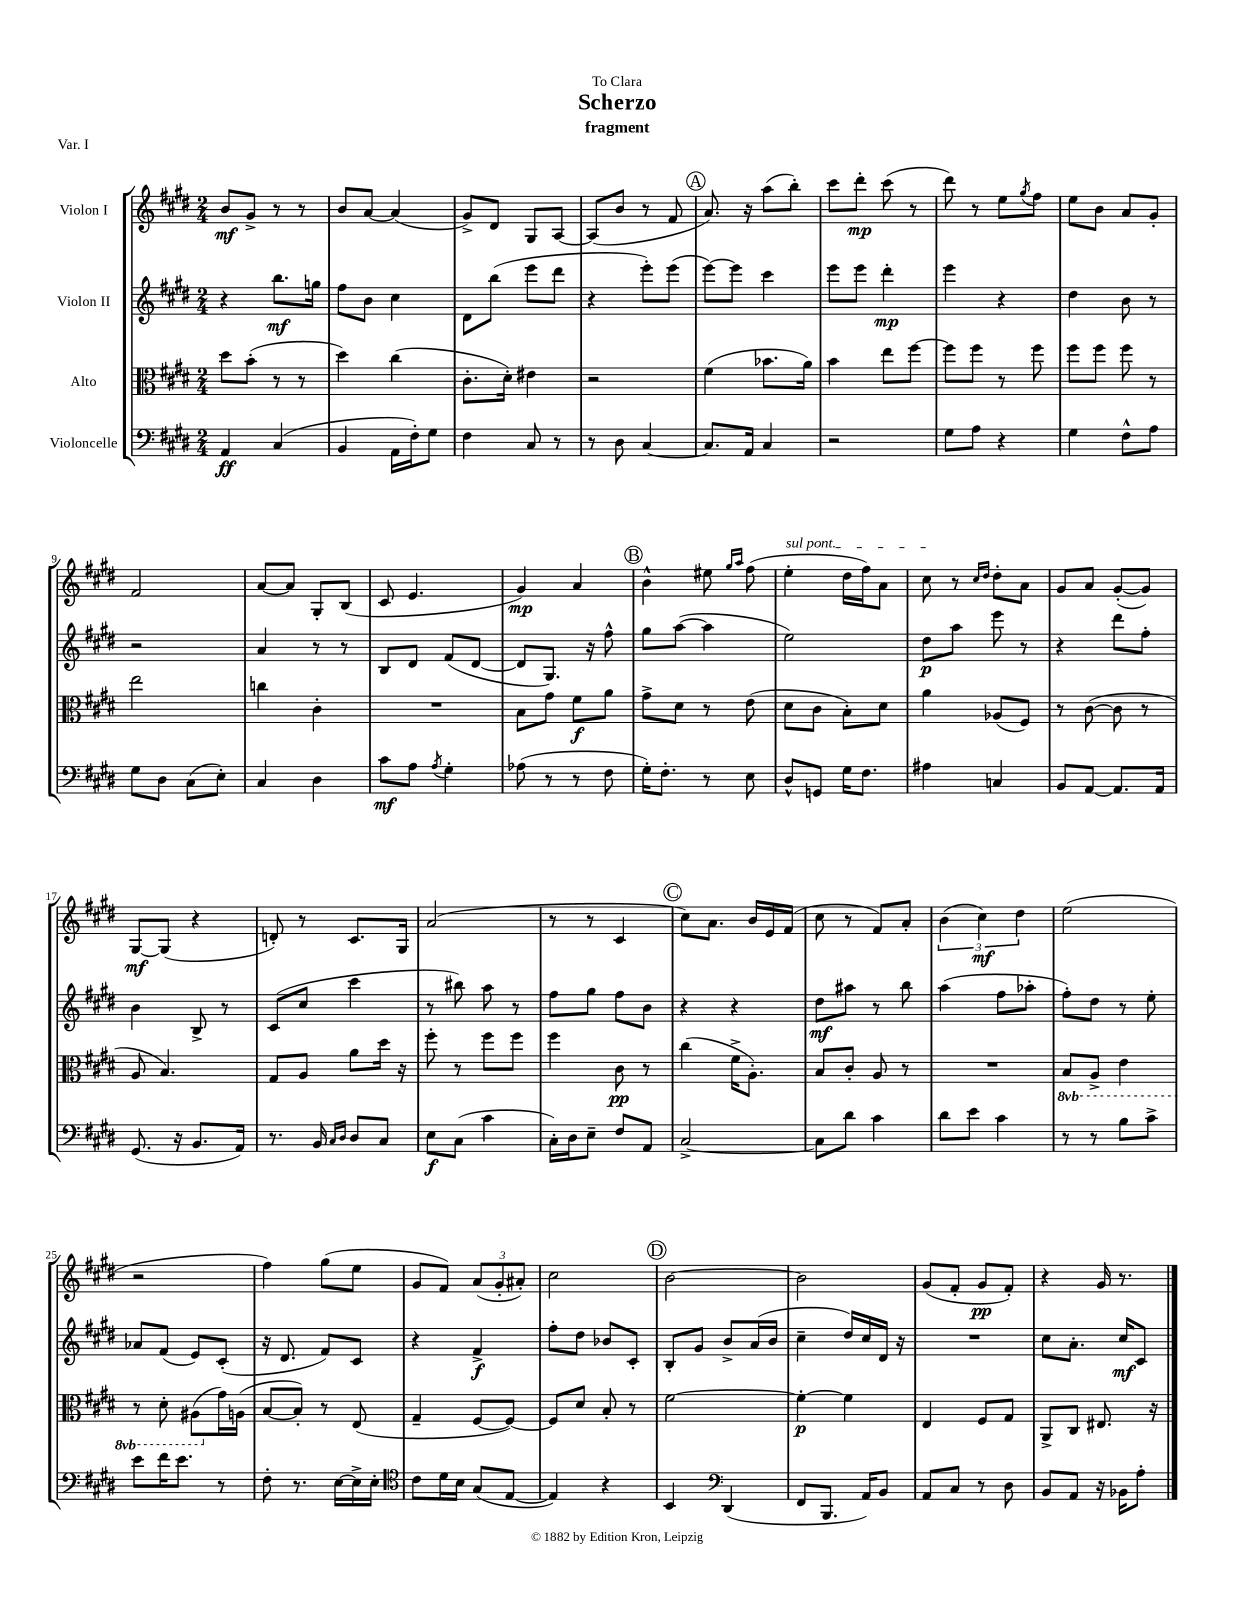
\header { title = "Scherzo" subtitle = "fragment" dedication = "To Clara" piece = "Var. I" }
<<
\new StaffGroup <<
\new Staff = "s0" \with { instrumentName = "Violon I" } {
    \clef treble \key e \major \numericTimeSignature \time 2/4
    b'8\mf gis'8-> r8 r8 |
    b'8 a'8~ a'4( |
    gis'8->) dis'8 gis8 a8~ |
    a8( b'8 r8 fis'8 |
    \mark \markup { \circle "A" } a'8.) r16 a''8( b''8-.) |
    cis'''8 dis'''8-.\mp cis'''8( r8 |
    dis'''8) r8 e''8 \acciaccatura { gis''8 } fis''8 |
    e''8 b'8 a'8 gis'8-. |
    fis'2 |
    a'8~ a'8 gis8-. b8( |
    cis'8 e'4. |
    gis'4\mp) a'4 |
    \mark \markup { \circle "B" } b'4-^ eis''8 \grace { gis''16 a''16 } fis''8( |
    \once \override TextSpanner.bound-details.left.text = \markup { \italic "sul pont." } e''4-.\startTextSpan dis''16 fis''16) a'8 |
    cis''8\stopTextSpan r8 \grace { cis''16 dis''16 } dis''8-. a'8 |
    gis'8 a'8 gis'8~-.( gis'8) |
    gis8~\mf gis8( r4 |
    d'8-.) r8 cis'8. gis16 |
    a'2( |
    r8 r8 cis'4 |
    \mark \markup { \circle "C" } cis''8) a'8. b'16 e'16 fis'16( |
    cis''8 r8 fis'8) a'8-. |
    \tuplet 3/2 { b'4( cis''4\mf) dis''4 } |
    e''2( |
    r2 |
    fis''4) gis''8( e''8 |
    gis'8 fis'8) \tuplet 3/2 { a'8( gis'8-. ais'8-.) } |
    cis''2 |
    \mark \markup { \circle "D" } b'2~ |
    b'2 |
    gis'8( fis'8-. gis'8\pp fis'8-.) |
    r4 gis'16 r8. \bar "|." |
}
\new Staff = "s1" \with { instrumentName = "Violon II" } {
    \clef treble \key e \major \numericTimeSignature \time 2/4
    r4 b''8.\mf g''16 |
    fis''8 b'8 cis''4 |
    dis'8 b''8( e'''8 dis'''8 |
    r4 e'''8-.) e'''8( |
    \mark \markup { \circle "A" } e'''8~) e'''8 cis'''4 |
    e'''8 e'''8 dis'''4-.\mp |
    e'''4 r4 |
    dis''4 b'8 r8 |
    r2 |
    a'4 r8 r8 |
    b8 dis'8 fis'8( dis'8~ |
    dis'8 gis8.) r16 fis''8-^ |
    \mark \markup { \circle "B" } gis''8 a''8~( a''4 |
    e''2) |
    dis''8\p a''8 e'''8 r8 |
    r4 dis'''8 fis''8-. |
    b'4 b8-> r8 |
    cis'8( cis''8 cis'''4 |
    r8 bis''8) a''8 r8 |
    fis''8 gis''8 fis''8 b'8 |
    \mark \markup { \circle "C" } r4 r4 |
    dis''8\mf ais''8 r8 b''8 |
    a''4( fis''8 aes''8-. |
    fis''8-.) dis''8 r8 e''8-. |
    aes'8 fis'8( e'8) cis'8-.( |
    r16 dis'8. fis'8) cis'8 |
    r4 fis'4->\f |
    fis''8-. dis''8 bes'8 cis'8-. |
    \mark \markup { \circle "D" } b8-. gis'8 b'8-> a'16( b'16 |
    cis''4-- dis''16) cis''16 dis'16 r16 |
    R2 |
    cis''8 a'8.-. cis''16\mf cis'8 \bar "|." |
}
\new Staff = "s2" \with { instrumentName = "Alto" } {
    \clef alto \key e \major \numericTimeSignature \time 2/4 \set Staff.ottavationMarkups = #ottavation-simple-ordinals
    dis''8 b'8-.( r8 r8 |
    dis''4) cis''4( |
    cis'8.-. dis'16-.) eis'4 |
    r2 |
    \mark \markup { \circle "A" } fis'4( bes'8. a'16) |
    b'4 e''8 fis''8~ |
    fis''8 fis''8 r8 fis''8 |
    fis''8 fis''8 fis''8 r8 |
    e''2 |
    c''4 cis'4-. |
    R2 |
    b8 gis'8 fis'8\f a'8 |
    \mark \markup { \circle "B" } gis'8-> dis'8 r8 e'8( |
    dis'8 cis'8 b8-.) dis'8 |
    a'4 aes8( fis8) |
    r8 cis'8~( cis'8 r8 |
    a8 b4.) |
    gis8 a8 a'8 dis''16 r16 |
    fis''8-. r8 fis''8 fis''8 |
    fis''4 cis'8\pp r8 |
    \mark \markup { \circle "C" } cis''4( fis'16-> a8.-.) |
    b8 cis'8-. a8 r8 |
    R2 |
    \ottava #-1 b,8 a,8-> e4 |
    r8 dis8-. ais,8( \ottava #0 gis'16) a!16( |
    b8~ b8-.) r8 e8( |
    gis4-- fis8~ fis8~) |
    fis8 dis'8 b8-. r8 |
    \mark \markup { \circle "D" } fis'2~ |
    fis'4~-.\p fis'4 |
    e4 fis8 gis8 |
    a,8-> cis8 eis8. r16 \bar "|." |
}
\new Staff = "s3" \with { instrumentName = "Violoncelle" } {
    \clef bass \key e \major \numericTimeSignature \time 2/4
    a,4\ff cis4( |
    b,4 a,16 fis16-.) gis8 |
    fis4 cis8 r8 |
    r8 dis8 cis4~ |
    \mark \markup { \circle "A" } cis8. a,16 cis4 |
    r2 |
    gis8 a8 r4 |
    gis4 fis8-^ a8 |
    gis8 dis8 cis8( e8-.) |
    cis4 dis4 |
    cis'8\mf a8 \acciaccatura { a8 } gis4-. |
    aes8( r8 r8 fis8 |
    \mark \markup { \circle "B" } gis16-.) fis8.-. r8 e8 |
    dis8-^ g,8 gis16 fis8. |
    ais4 c4 |
    b,8 a,8~ a,8. a,16 |
    gis,8.( r16 b,8. a,16) |
    r8. b,16 \grace { cis16 dis16 } dis8 cis8 |
    e8\f cis8( cis'4 |
    cis16-.) dis16 e8-- fis8 a,8 |
    \mark \markup { \circle "C" } cis2~-> |
    cis8 dis'8 cis'4 |
    dis'8 e'8 cis'4 |
    r8 r8 b8 cis'8-> |
    e'8 fis'16 e'8. r8 |
    fis8-. r8. e16~ e16-> e16-. |
    \clef tenor cis'8 dis'16 b16 gis8( e8~ |
    e4) r4 |
    \mark \markup { \circle "D" } b,4 \clef bass dis,4( |
    fis,8 b,,8. a,16) b,8 |
    a,8 cis8 r8 dis8 |
    b,8 a,8 r16 bes,16 a8-. \bar "|." |
}
>>
>>
